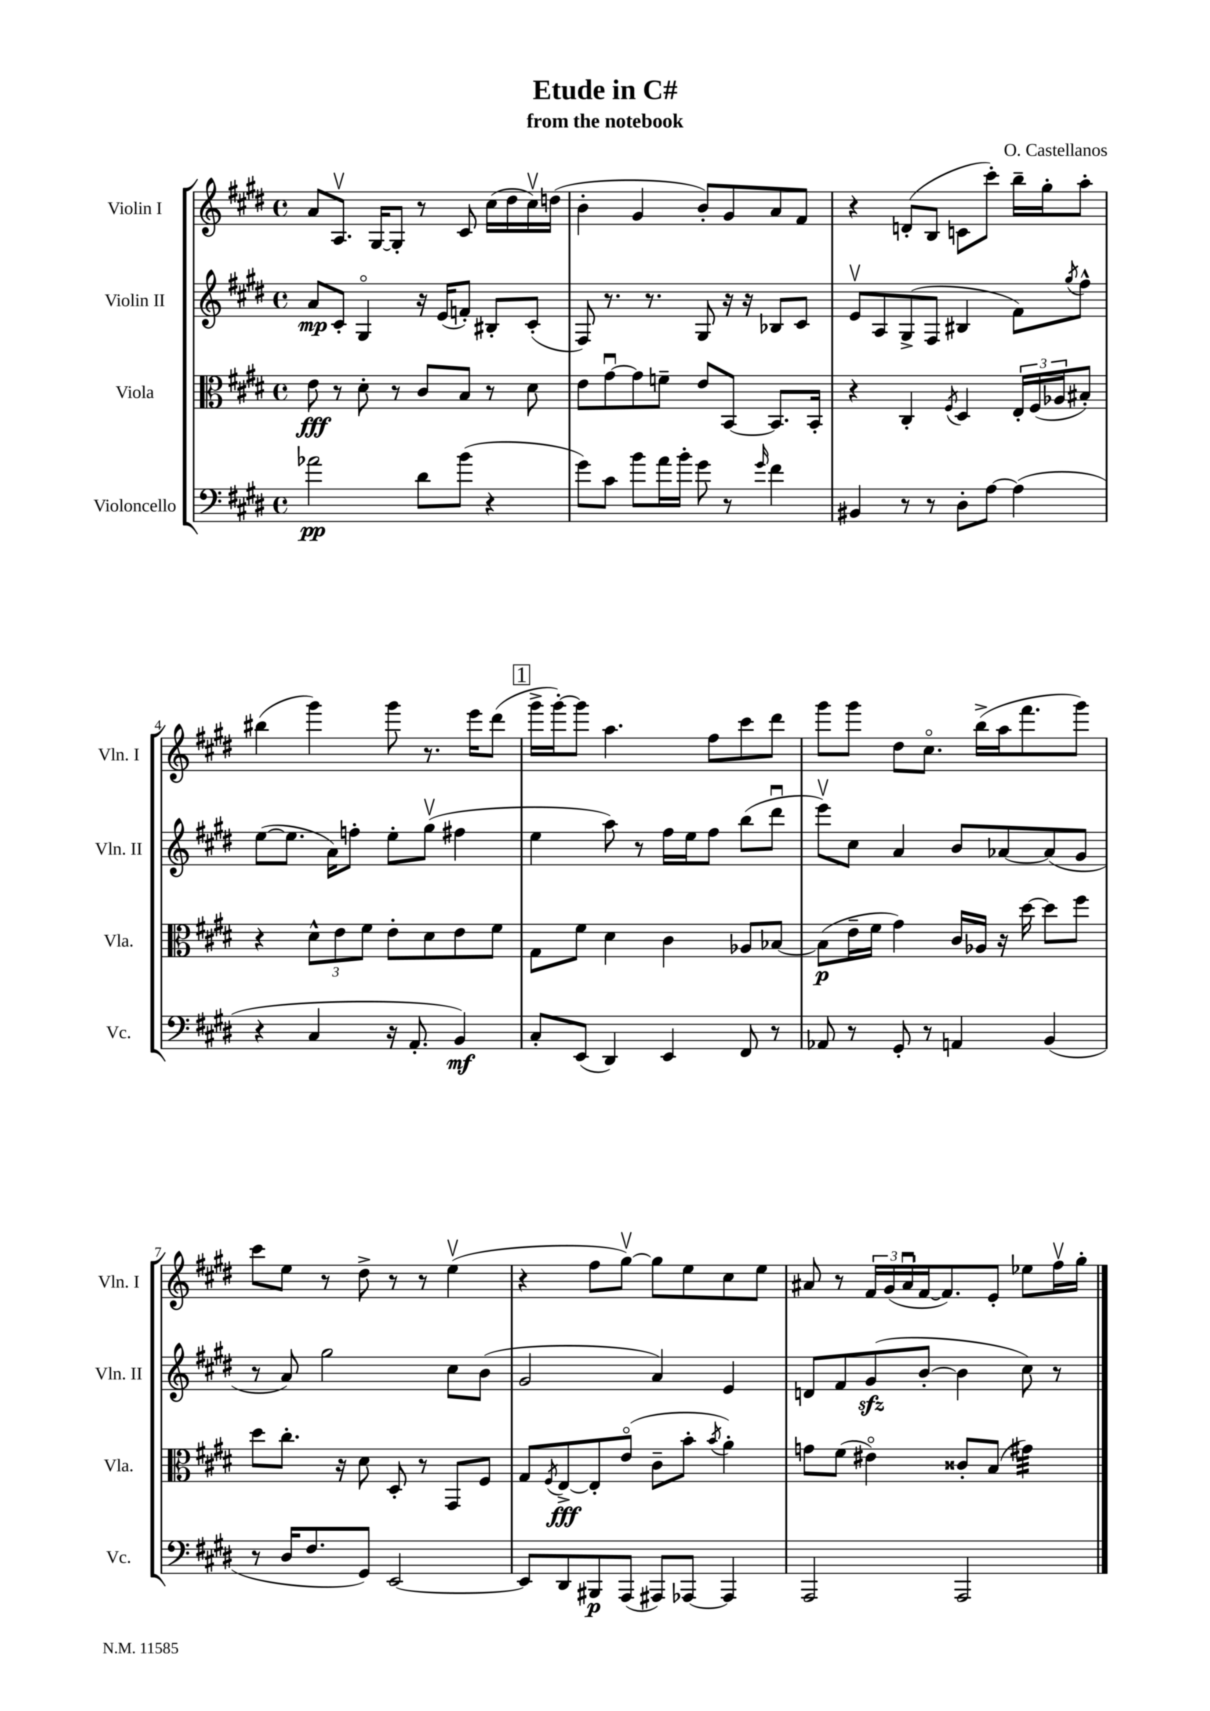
\header { title = "Etude in C#" composer = "O. Castellanos" subtitle = "from the notebook" }
<<
\new StaffGroup <<
\new Staff = "s0" \with { instrumentName = "Violin I" shortInstrumentName = "Vln. I" } {
    \clef treble \key e \major \defaultTimeSignature \time 4/4
    a'8 a8.\upbow gis16~ gis8-. r8 cis'8 cis''16( dis''16 cis''16\upbow) d''16( |
    b'4-. gis'4 b'8-.) gis'8 a'8 fis'8 |
    r4 d'8-.( b8 c'8 cis'''8-.) b''16-- gis''16-. a''8-. |
    bis''4( gis'''4) gis'''8 r8. e'''16 dis'''8( |
    \mark \markup { \box "1" } gis'''16-> gis'''16~-.) gis'''8 a''4. fis''8 cis'''8 dis'''8 |
    gis'''8 gis'''8 dis''8 cis''8.\flageolet b''16->( a''16 fis'''8. gis'''8) |
    cis'''8 e''8 r8 dis''8-> r8 r8 e''4\upbow( |
    r4 fis''8 gis''8~\upbow) gis''8 e''8 cis''8 e''8 |
    ais'8 r8 \tuplet 3/2 { fis'16 gis'16( ais'16\downbow } fis'16~ fis'8.) e'8-. ees''8 fis''16\upbow gis''16-. \bar "|." |
}
\new Staff = "s1" \with { instrumentName = "Violin II" shortInstrumentName = "Vln. II" } {
    \clef treble \key e \major \defaultTimeSignature \time 4/4
    a'8\mp cis'8-. gis4\flageolet r16 e'16( f'8-.) bis8-. cis'8-.( |
    fis8) r8. r8. gis8 r16 r16 bes8 cis'8 |
    e'8\upbow a8 gis8->( fis8 bis4 fis'8) \acciaccatura { gis''8 } fis''8-^ |
    e''8~( e''8. a'16) f''8-. e''8-. gis''8\upbow( fis''4 |
    \mark \markup { \box "1" } e''4 a''8) r8 fis''16 e''16 fis''8 b''8( dis'''8\downbow |
    e'''8\upbow) cis''8 a'4 b'8 aes'8~ aes'8( gis'8 |
    r8 a'8) gis''2 cis''8 b'8( |
    gis'2 a'4) e'4 |
    d'8 fis'8 gis'8\sfz( b'8~-. b'4 cis''8) r8 \bar "|." |
}
\new Staff = "s2" \with { instrumentName = "Viola" shortInstrumentName = "Vla." } {
    \clef alto \key e \major \defaultTimeSignature \time 4/4
    e'8\fff r8 dis'8-. r8 cis'8 b8 r8 dis'8 |
    e'8 gis'8~\downbow gis'8 f'8-- e'8 b,8~ b,8. b,16-. |
    r4 cis4-. \acciaccatura { fis8 } dis4 \tuplet 3/2 { e16-. fis16( aes16 } bis8-.) |
    r4 \tuplet 3/2 { dis'8-^ e'8 fis'8 } e'8-. dis'8 e'8 fis'8 |
    \mark \markup { \box "1" } gis8 fis'8 dis'4 cis'4 aes8 bes8~ |
    bes8\p( e'16-- fis'16 gis'4) cis'16 aes16 r16 dis''16~ dis''8 fis''8 |
    dis''8 cis''8.-. r16 dis'8 dis8-. r8 gis,8 fis8 |
    gis8 \acciaccatura { fis8 } e8~->\fff e8-. e'8\flageolet( cis'8-- b'8-. \acciaccatura { b'8 } a'4-.) |
    g'8 fis'8( eis'4\flageolet) cisis'8-. b8( gis'4:32) \bar "|." |
}
\new Staff = "s3" \with { instrumentName = "Violoncello" shortInstrumentName = "Vc." } {
    \clef bass \key e \major \defaultTimeSignature \time 4/4
    aes'2\pp dis'8 b'8( r4 |
    gis'8) cis'8 b'8 a'16 b'16-. gis'8 r8 \grace { gis'16 } fis'4 |
    bis,4 r8 r8 dis8-. a8~ a4( |
    r4 cis4 r16 a,8.-. b,4\mf) |
    \mark \markup { \box "1" } cis8-. e,8( dis,4) e,4 fis,8 r8 |
    aes,8 r8 gis,8-. r8 a,4 b,4( |
    r8 dis16 fis8. gis,8) e,2~ |
    e,8 dis,8 bis,,8\p a,,8( ais,,8) aes,,8~ aes,,4 |
    a,,2 a,,2 \bar "|." |
}
>>
>>
